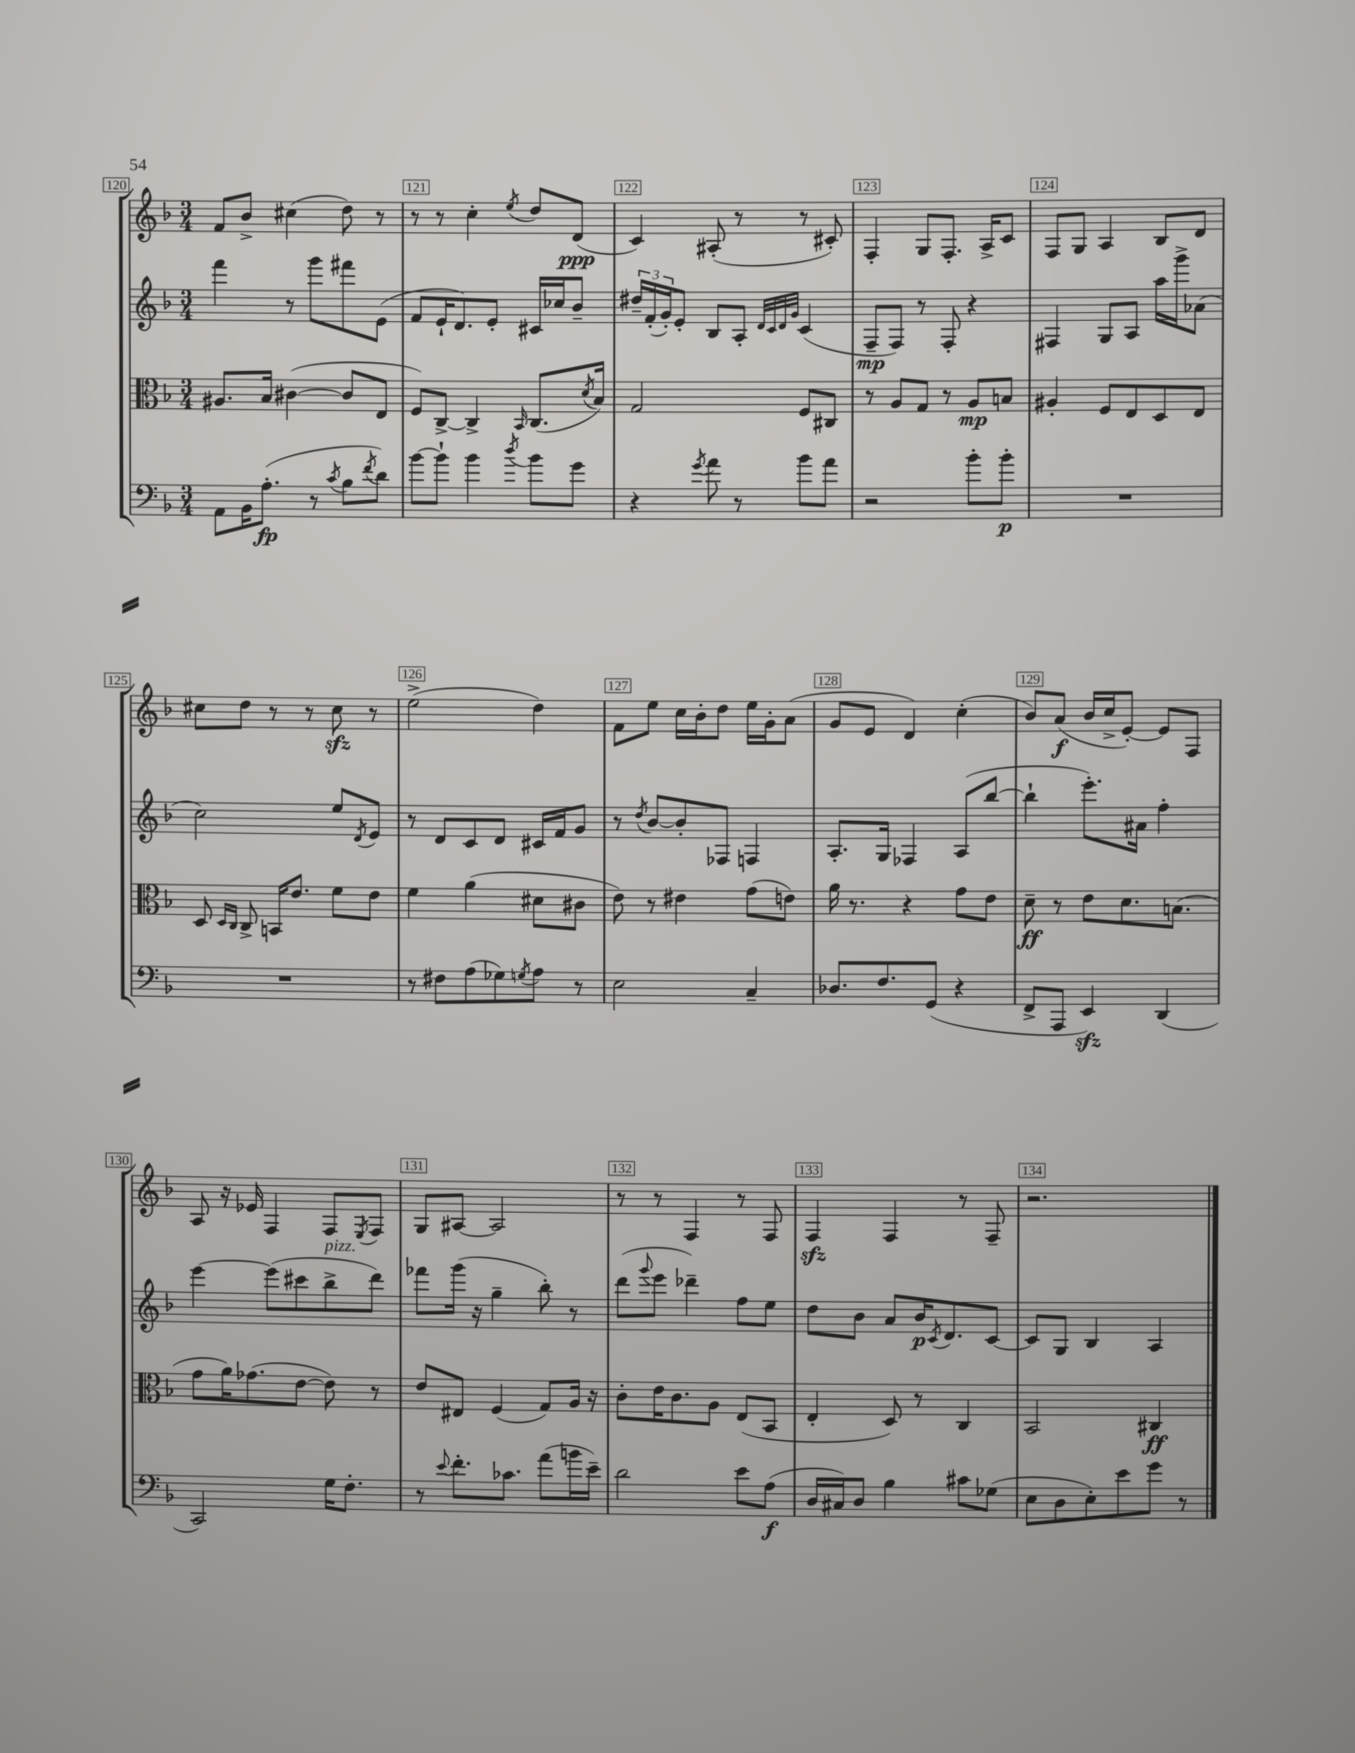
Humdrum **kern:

**kern	**kern	**kern	**kern
*staff4	*staff3	*staff2	*staff1
*clefF4	*clefC3	*clefG2	*clefG2
*k[b-]	*k[b-]	*k[b-]	*k[b-]
*M3/4	*M3/4	*M3/4	*M3/4
8AA	8.A#	4fff	8f
16BB-	.	.	8b-^
(8.A'	16B-	.	.
.	([4c#	8r	(4cc#
8r	.	8ggg	.
8qc	.	.	.
8B-	8c#]	8fff#	8dd)
8qf	.	.	.
8d)	8E	(8e	8r
=	=	=	=
[8b-	8F)	8f	8r
8b-`]	[8C^	16e`	8r
.	.	8.d)	.
4b-	4C^]	.	4cc'
.	.	8e'	.
8qdd	16qqBB-	.	8qee
8b-	(8.C	16c#	8dd
.	.	16cc-	.
8g	.	8b-~	(8d
.	8qd	.	.
.	16B-)	.	.
=	=	=	=
4r	2G	24dd#~	4c)
.	.	(24f'	.
.	.	24g')	.
.	.	8e'	.
8qg	.	.	.
8a	.	8B-	(8A#'
8r	.	8A'	8r
.	.	32qqd	.
.	.	32qqc	.
.	.	32qqd	.
.	.	32qqg	.
8b-	8F	(4c	8r
8a	8C#	.	8c#')
=	=	=	=
2r	8r	8F~	4F'
.	8A	8F)	.
.	8G	8r	8G
.	8r	8F'	8.F'
8b-'	8A	4r	.
.	.	.	16A^
8b-'	8B	.	8c
=	=	=	=
2.r	4A#'	4F#	8F
.	.	.	8G
.	8F	8G	4A
.	8E	8A	.
.	8D	16aa	8B-
.	.	16ggg^	.
.	8E	(8a-	8d
=	=	=	=
2.r	8D	2cc)	8cc#
.	16qqD	.	.
.	16qqC	.	.
.	8C^	.	8dd
.	16BB	.	8r
.	8.e	.	.
.	.	.	8r
.	8f	8ee	8cc#
.	.	8qd	.
.	8e	8e	8r
=	=	=	=
8r	4f	8r	(2ee^
8F#	.	8d	.
(8A	(4a	8c	.
8G-)	.	8d	.
8qG	.	.	.
8A	8d#	16c#	4dd)
.	.	16f	.
8r	8c#	8g	.
=	=	=	=
2E	8e)	8r	8f
.	.	8qdd	.
.	8r	[8b-	8ee
.	4e#	8b-']	16cc
.	.	.	16b-'
.	.	8F-	8dd
4C~	(8g	4F	16ee
.	.	.	16g'
.	8e)	.	(8a
=	=	=	=
8.D-	16a	8.A'	8g
.	8.r	.	.
.	.	.	8e
8.F	.	16G	.
.	4r	4F-	4d)
(8GG	.	.	.
4r	8g	(8A	(4cc'
.	8e	[8bb-	.
=	=	=	=
8FF^	8d~	4bb-`]	8b-)
8AAA	8r	.	(8a
4EE)	8e	8.eee')	16b-
.	.	.	16cc^
.	8.d	.	[8e')
.	.	16a#	.
(4DD	.	4ff'	8e]
.	(8.B	.	.
.	.	.	8F
=	=	=	=
2CC)	8g	[4eee	8A
.	16a)	.	16r
.	(8.g-	.	16e-
.	.	(8eee]	4F
.	[8e	8ccc#	.
16G	8e])	8bb-^	8F
8.F'	.	.	.
.	.	.	8qE
.	8r	8ddd)	8F
=	=	=	=
8r	8e	8fff-	8G
8qqe	.	.	.
8.f'	8E#	(16ggg	[8A#
.	.	16r	.
.	(4F	4gg~	2A#]
8.c-	.	.	.
(8a	8G)	8bb-')	.
16b	16A	8r	.
16e~)	16r	.	.
=	=	=	=
2d	8c'	(8ddd	8r
.	.	8qqggg	.
.	16e	8eee	8r
.	8.c	.	.
.	.	4ddd-~)	4F
.	8A	.	.
8e	(8E	8ff	8r
(8A	8BB-	8ee	8F
=	=	=	=
16D	4E'	8dd	4F
16C#)	.	.	.
8D	.	8b-	.
4B-	8D)	8a	4F
.	8r	16b-	.
.	.	8qc	.
.	.	8.d	.
8c#	4C	.	8r
(8G-	.	[8c	8F~
=	=	=	=
8E	2BB-	8c]	2.r
8D	.	8G	.
8E')	.	4B-	.
8e	.	.	.
8g	4C#	4A	.
8r	.	.	.
==	==	==	==
*-	*-	*-	*-
